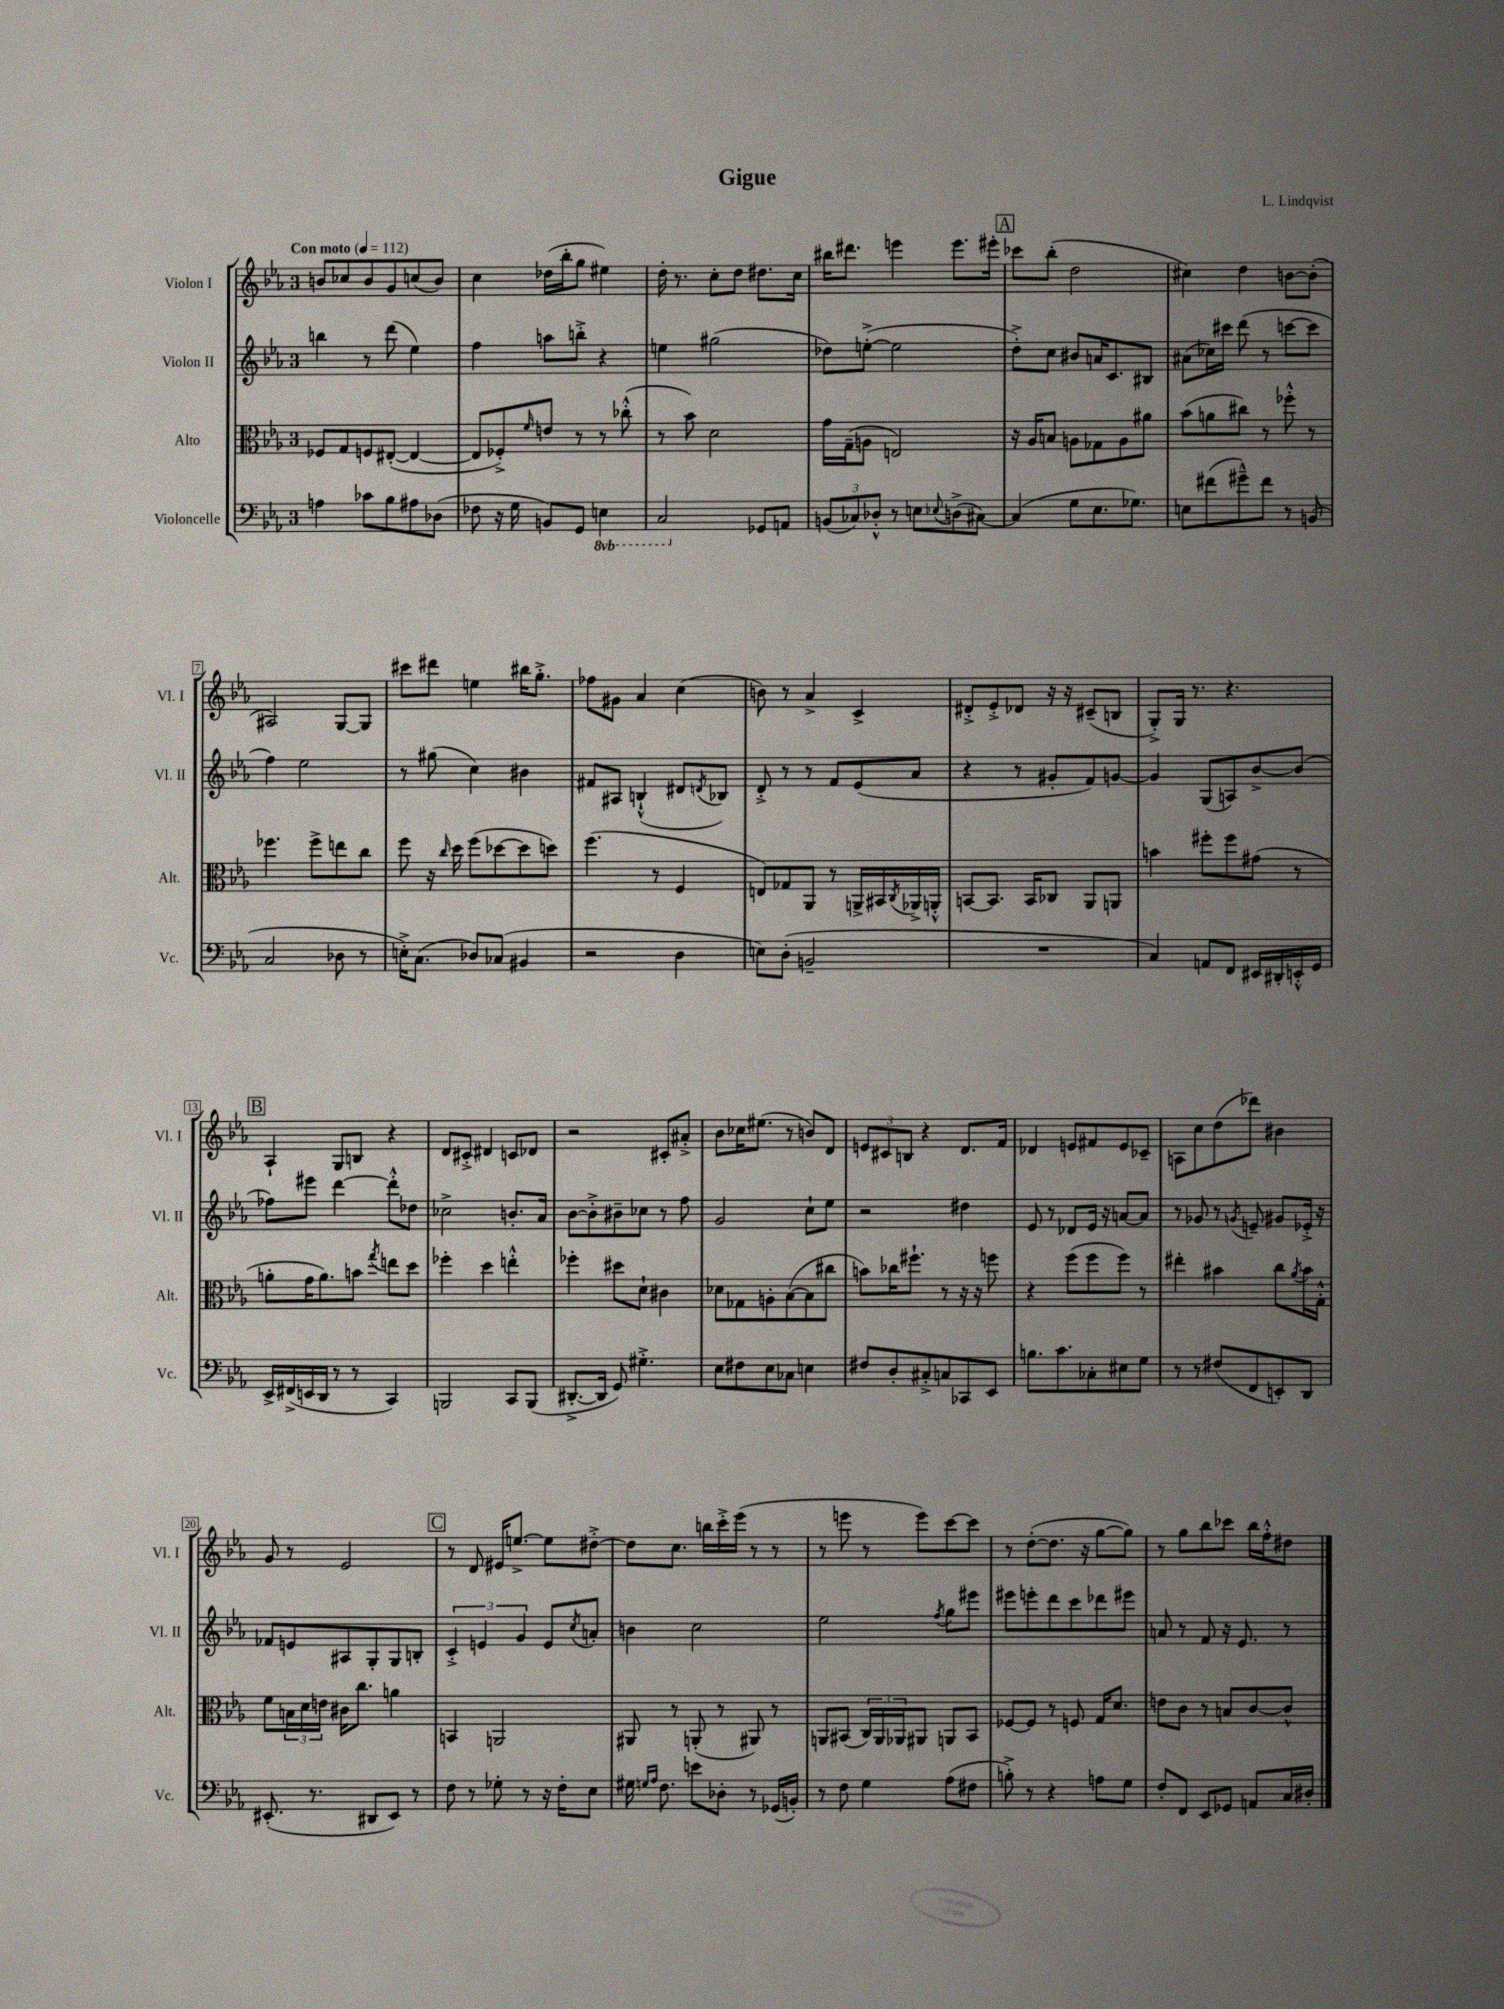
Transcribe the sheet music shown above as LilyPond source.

\header { title = "Gigue" composer = "L. Lindqvist" }
<<
\new StaffGroup <<
\new Staff = "s0" \with { instrumentName = "Violon I" shortInstrumentName = "Vl. I" } {
    \clef treble \key ees \major \once \override Staff.TimeSignature.style = #'single-digit \time 3/4 \tempo "Con moto" 4 = 112
    b'8 ces''8 b'8 g'8 c''8( b'8) |
    c''4 des''16( bes''16-. g''8 eis''4) |
    d''16-. r8. c''8-. d''8 dis''8. c''16 |
    bis''16 dis'''8. e'''4 e'''8. eis'''16-. |
    \mark \markup { \box "A" } ces'''8 bes''8-.( d''2 |
    cis''4) d''4 b'8~ b'8-.( |
    ais2) g8~ g8 |
    cis'''8 dis'''8 e''4 bis''16 g''8.-.-> |
    fes''8 gis'8 aes'4 c''4( |
    b'8) r8 aes'4-> c'4-> |
    dis'8-.-> ees'8-.-> des'8 r16 r16 cis'8--( b8 |
    g8-.->) g16 r8. r4. |
    \mark \markup { \box "B" } aes4-! g8 b8 r4 |
    d'8 cis'8-.-> dis'4 c'8 des'8 |
    r2 cis'8-. ais'8-.-> |
    bes'8 ces''16 eis''8.( r8 b'8) d'8 |
    \tuplet 3/2 { e'8 cis'8 b8 } r4 d'8. f'16 |
    des'4 e'8 fis'8 e'8 ces'8-- |
    a8 c''8 d''8( des'''8) bis'4 |
    g'8 r8 ees'2 |
    \mark \markup { \box "C" } r8 d'8 eis'16 e''8.~-> e''8 dis''8~-.-> |
    dis''8 c''8. b''16 c'''16-.-> ees'''16( r8 r8 |
    r8 e'''8 r8 e'''8) c'''8~ c'''8 |
    r8 d''8~-.( d''8. r16 g''8~ g''8) |
    r8 g''8 bes''8 ces'''8 bes''16 f''16-.-^ dis''8 \bar "|." |
}
\new Staff = "s1" \with { instrumentName = "Violon II" shortInstrumentName = "Vl. II" } {
    \clef treble \key ees \major \once \override Staff.TimeSignature.style = #'single-digit \time 3/4
    b''4 r8 d'''8( ees''4) |
    f''4 a''8 b''8-.-> r4 |
    e''4 gis''2( |
    des''8) e''8~-.->( e''2 |
    \mark \markup { \box "A" } d''8-.->) c''8 bis'8 a'16 c'8. bis8 |
    ais'8( ces''16) cis'''16 d'''8( r8 c'''8~ c'''8 |
    f''4) ees''2 |
    r8 gis''8( c''4) bis'4 |
    fis'8 ais8 b4-!-^( dis'8 \acciaccatura { d'8 } bes8) |
    d'8-.-> r8 r8 f'8 ees'8( aes'8 |
    r4 r8 gis'8-. f'8) g'8~ |
    g'4 g8( a8) bes'8~-> bes'8( |
    \mark \markup { \box "B" } fes''8) eis'''8 d'''4~ d'''8-.-^ des''8 |
    ces''2-> b'8.-. aes'16 |
    bes'8~ bes'8-.-> bis'8-- ces''8 r8 f''8 |
    g'2 c''8-! ees''8 |
    r2 dis''4 |
    ees'8 r8 des'8 ees'16 r16 a'8~ a'8 |
    r8 ges'8 r8 \acciaccatura { g'8 } e'8-- gis'8 ees'16-.-> r16 |
    fes'8 e'8 ais8 g8-. g8 b8-. |
    \mark \markup { \box "C" } \tuplet 3/2 { c'4-.-> e'4 g'4 } e'8 \acciaccatura { c''8 } a'8-. |
    b'4 c''2 |
    ees''2 \acciaccatura { f''8 } g''8 eis'''8 |
    eis'''8 e'''8-. d'''8 c'''8 des'''8 eis'''8 |
    a'8 r8 f'8 r16 ees'8. r8 \bar "|." |
}
\new Staff = "s2" \with { instrumentName = "Alto" shortInstrumentName = "Alt." } {
    \clef alto \key ees \major \once \override Staff.TimeSignature.style = #'single-digit \time 3/4
    fes8 g8 f8 eis8~-.( eis4~ |
    eis8 fes8-.->) \grace { f'16 } e'8 r8 r8 ces''8-.-^( |
    r8 bes'8) d'2 |
    g'16 g16--( a8 e2) |
    \mark \markup { \box "A" } r16 aes16 b8 a8 ges8 a8 ais'8 |
    bes'8( a'8 cis''8) r8 fes''8-.-^ r8 |
    fes''4. fes''8-> e''8 c''8 |
    f''8 r16 \grace { c''16 } d''16 f''8( des''8~ des''8 d''8) |
    f''4.( r8 f4 |
    e8) ges8 aes,8 r8 a,16-> bis,16 \acciaccatura { c8 } aes,16-> a,16-.-^ |
    b,8~ b,8. b,16 ces8 aes,8 a,8 |
    b'4 fis''8-. fis''8 gis'8( r8 |
    \mark \markup { \box "B" } a'8-. g'16 a'8.) b'8 \acciaccatura { g''8 } e''8 d''8 |
    fes''4-. d''4 e''4-.-^ |
    fes''4-. dis''8 d'8-! cis'4 |
    des'8 ges8 a8-. bes8~( bes8 cis''8 |
    b'8) ces''16 fis''8.-! r8 r16 r16 f''8 |
    r4 f''8( f''8 f''8) r8 |
    eis''4-. bis'4 c''8 \acciaccatura { aes'8 } bis'16 g16-.-^ |
    f'8 \tuplet 3/2 { b16 d'16 e'16 } cis'16 c''8. a'4 |
    \mark \markup { \box "C" } b,4 a,2 |
    ais,8 r8 a,8-.( r8 ais,8) r8 |
    a,8 bis,8( \tuplet 3/2 { c16) a,16 aes,16 } ais,8 a,8 bis,8 |
    fes8~ fes8 r8 f8 g16 d'8. |
    e'8 c'8 r8 b8 c'8~ c'8-^ \bar "|." |
}
\new Staff = "s3" \with { instrumentName = "Violoncelle" shortInstrumentName = "Vc." } {
    \clef bass \key ees \major \once \override Staff.TimeSignature.style = #'single-digit \time 3/4 \set Staff.ottavationMarkups = #ottavation-simple-ordinals
    a4 ces'8 bes8 ais8 des8( |
    fes8 r16 g16 b,8) g,8 \ottava #-1 e,4 |
    c,2 \ottava #0 ges,8 a,8 |
    \tuplet 3/2 { b,8( ces8) des8-.-^ } r8 e8 \appoggiatura { ees8 } d8->( cis8~) |
    \mark \markup { \box "A" } cis4( g8 ees8. ges8.) |
    e8 fis'8( gis'8---^) fis'8 r8 b,8( |
    c2 des8 r8 |
    e16-.->) c8.( des8) ces8( bis,4 |
    r2 d4 |
    e8) d8-.( b,2-- |
    R2. |
    c4) a,8 f,8 eis,16 dis,16-. e,16-.-^ g,16 |
    \mark \markup { \box "B" } ees,16-> fis,16->( e,16 d,16 r8 r8 c,4) |
    b,,2 c,8 b,,8( |
    dis,8.~-.-> dis,16 g,8) gis4.-.-> |
    ees8 fis8 ees8 ces8 e4 |
    fis8 d8-. cis8-.-> c8 ces,8 ees,8 |
    b8. c'8. ces8-. eis8 g8 |
    r8 r8 fis8( f,8 e,8-.) d,8 |
    eis,8.-.( r8. dis,8 eis,8) r8 |
    \mark \markup { \box "C" } f8 r8 ges8-. r8 r16 f16-. ees8 |
    gis16 \grace { g16 aes16 } f8. e'8 des8-. r8 ges,16( b,16-.) |
    r8 f8 g4 aes8( fis8 |
    b8-.->) r8 r4 a8 g8 |
    f8-. f,8 ees,8 ges,8 a,8 c16 dis16-. \bar "|." |
}
>>
>>
\layout { \context { \Score \override BarNumber.stencil = #(make-stencil-boxer 0.1 0.3 ly:text-interface::print) } }
